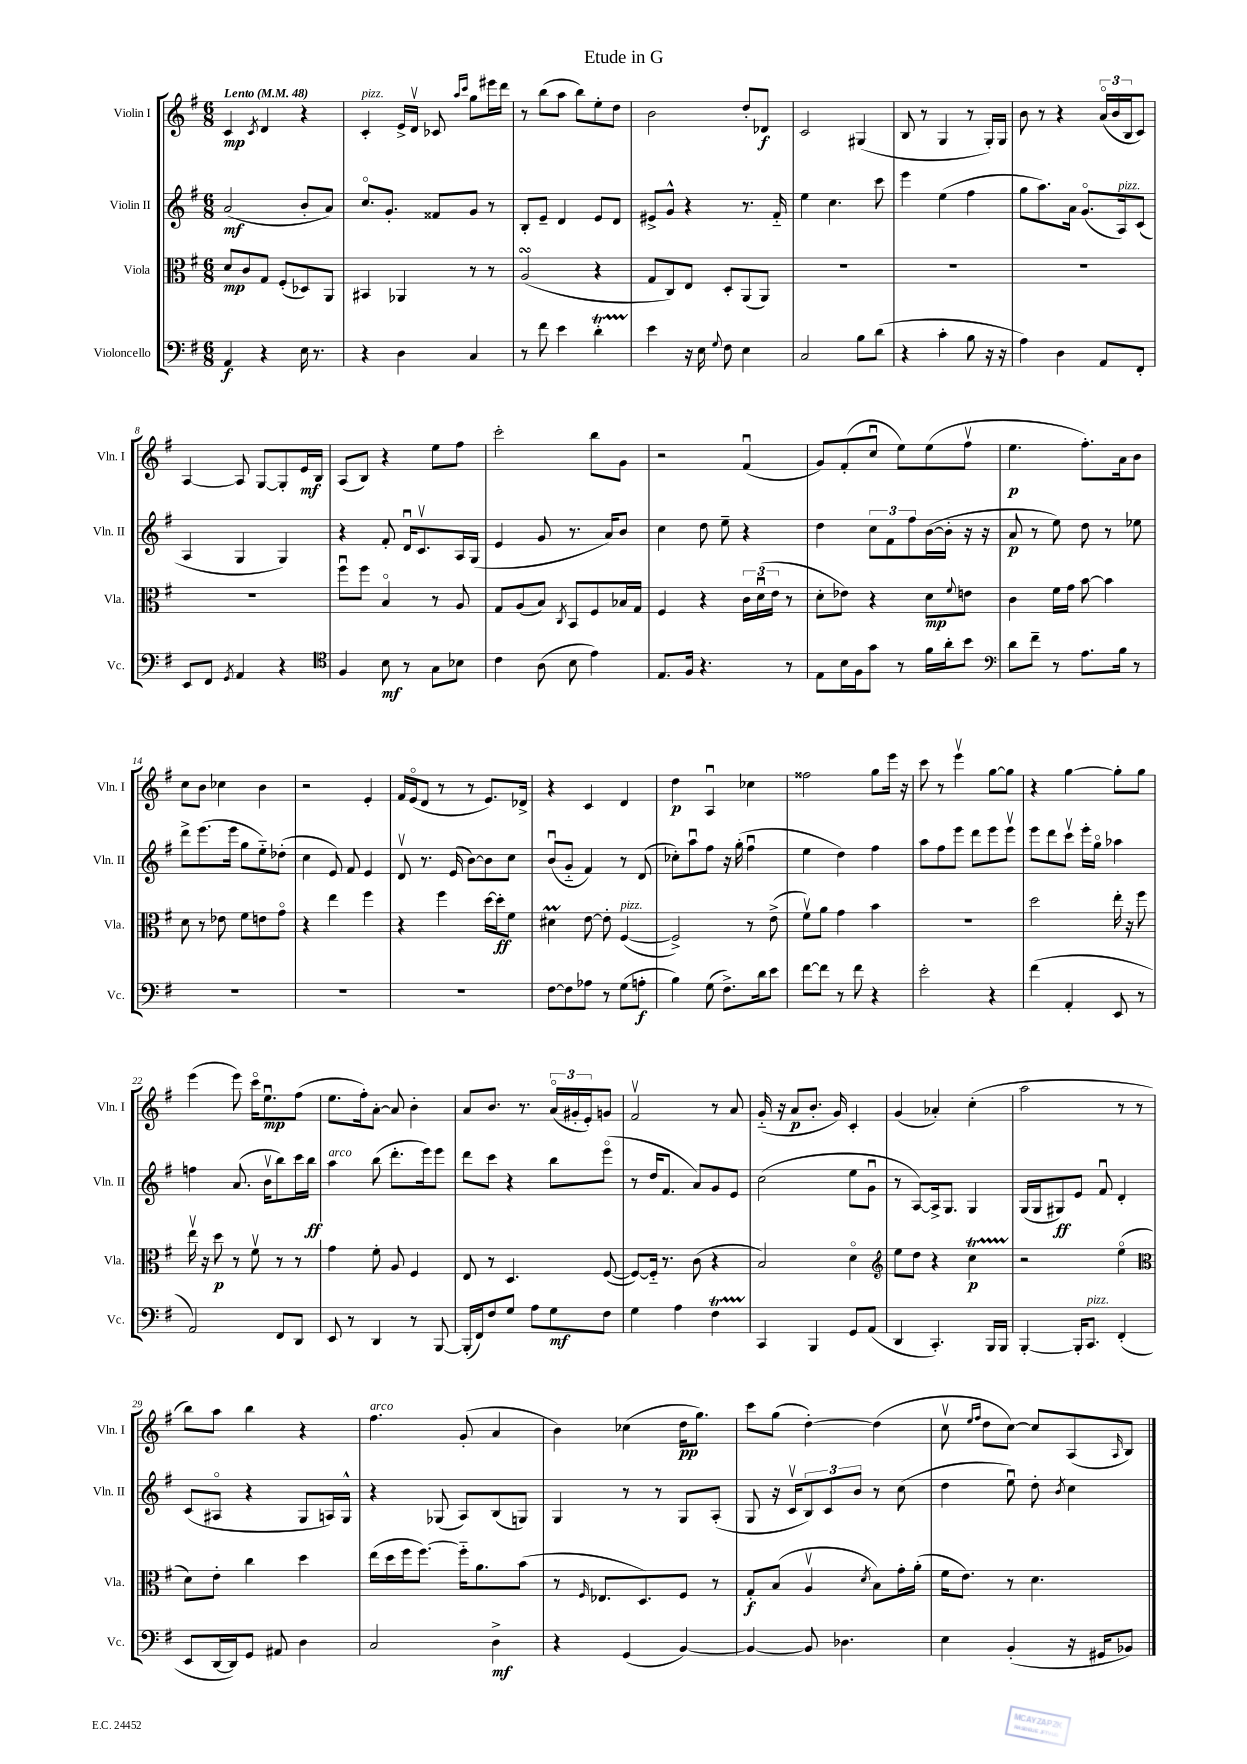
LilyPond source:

\header { title = "Etude in G" }
<<
\new StaffGroup <<
\new Staff = "s0" \with { instrumentName = "Violin I" shortInstrumentName = "Vln. I" } {
    \clef treble \key g \major \numericTimeSignature \time 6/8 \tempo "Lento" 4 = 48
    c'4\mp \acciaccatura { c'8 } d'4 r4 |
    c'4-.^\markup { \italic "pizz." } e'16-> d'16\upbow ces'8 \grace { a''16 c'''16 } g''8 eis'''16 d'''16 |
    r8 b''8( a''8 b''8) e''8-. d''8 |
    b'2 d''8-. des'8\f |
    c'2 gis4( |
    b8 r8 g4 r8 g16-.) g16 |
    b'8 r8 r4 \tuplet 3/2 { a'16\flageolet( b'16 b16 } c'8) |
    a4~ a8 g8~ g8-. e'16\mf b16 |
    a8( b8) r4 e''8 fis''8 |
    c'''2-. b''8 g'8 |
    r2 fis'4\downbow( |
    g'8) fis'8-.( c''8\downbow e''8) e''8( fis''8\upbow |
    e''4.\p fis''8.-.) a'16 b'8 |
    c''8 b'8 ces''4 b'4 |
    r2 e'4-. |
    fis'16 e'16\flageolet( d'8 r8 r8 e'8.) des'16-> |
    r4 c'4 d'4 |
    d''4\p a4\downbow ces''4 |
    fisis''2 g''8 e'''16 r16 |
    c'''8 r8 e'''4\upbow g''8~ g''8 |
    r4 g''4~ g''8-. g''8 |
    e'''4( e'''8) c'''16\flageolet e''8.\downbow\mp fis''8( |
    e''8. fis''16-.) a'8~-. a'8 b'4-. |
    a'8 b'8. r8. \tuplet 3/2 { a'16\flageolet( gis'16-. e'16-.) } g'8 |
    fis'2\upbow r8 a'8 |
    g'16-_( r16 a'8\p b'8.-. g'16) c'4-. |
    g'4( aes'4-.) c''4-.( |
    a''2 r8 r8 |
    b''8) a''8 b''4 r4 |
    fis''4.^\markup { \italic "arco" } g'8-.( a'4 |
    b'4) ces''4( d''16\pp g''8.) |
    c'''8 g''8( d''4~-.) d''4( |
    c''8\upbow \grace { e''16 fis''16 } d''8 c''8~) c''8 a8( \grace { a16 } b8) \bar "|." |
}
\new Staff = "s1" \with { instrumentName = "Violin II" shortInstrumentName = "Vln. II" } {
    \clef treble \key g \major \numericTimeSignature \time 6/8
    a'2\mf( b'8-. a'8) |
    c''8.\flageolet g'8.-. fisis'8 g'8 r8 |
    b8-. e'8-- d'4 e'8 d'8 |
    eis'8-> g'8-^ r4 r8. fis'16-_ |
    e''4 c''4. c'''8 |
    e'''4 e''4( fis''4 |
    g''8 a''8.) a'16 g'8.\flageolet( a16^\markup { \italic "pizz." }) c'8( |
    a4 g4 g4) |
    r4 fis'8-. d'16\downbow c'8.\upbow a16 g16( |
    e'4 g'8 r8. a'16) b'8 |
    c''4 d''8 e''8-- r4 |
    d''4 \tuplet 3/2 { c''8 fis'8 fis''8 } b'16~( b'16-. r16 r16 |
    a'8\p r8 e''8) d''8 r8 ees''8 |
    d'''8-> e'''8.( e'''16 g''8 e''8-_) des''8-.( |
    c''4 e'8) fis'8 e'4 |
    d'8\upbow r8. e'16( b'8~) b'8 c''8 |
    b'8\downbow( g'8-_ fis'4) r8 d'8( |
    ces''8-.) a''8\downbow fis''8 r16 g''16-.( fis''4\downbow |
    e''4 d''4) fis''4 |
    a''8 fis''8 e'''8 d'''8 e'''8 e'''8\upbow |
    e'''8 d'''8 c'''8\upbow e'''16-. g''16\flageolet aes''4 |
    f''4 a'8.( b'16\upbow b''8) c'''16 b''16\ff |
    a''4^\markup { \italic "arco" } b''8( d'''8.-. e'''16) e'''8 |
    d'''8 c'''8 r4 b''8 e'''8\flageolet( |
    r8 d''16 fis'8. a'8) g'8 e'8 |
    c''2( e''8 g'8\downbow |
    r8 a8~) a16-> g8. g4 |
    g16( g16 gis8\ff) e'8 fis'8\downbow d'4-. |
    c'8( ais8\flageolet r4 g8 a16) g16-^ |
    r4 ges8( a8) b8( g8) |
    g4 r8 r8 g8 a8-.( |
    g8 r16 c'16\upbow \tuplet 3/2 { b8) c'8 b'8 } r8 c''8( |
    d''4 e''8\downbow) d''8-. \acciaccatura { b'8 } c''4 \bar "|." |
}
\new Staff = "s2" \with { instrumentName = "Viola" shortInstrumentName = "Vla." } {
    \clef alto \key g \major \numericTimeSignature \time 6/8
    d'8\mp c'8 g8 fis8-.( des8) a,8 |
    bis,4 aes,4 r8 r8 |
    a2\turn( r4 |
    g8 c8) e8 d8-. a,8( a,8) |
    R2. |
    R2. |
    R2. |
    R2. |
    fis''8\downbow fis''8 b4\flageolet r8 a8 |
    g8 a8( b8) \acciaccatura { c8 } b,8 fis8 bes16 g16 |
    fis4 r4 \tuplet 3/2 { c'16 d'16\downbow( e'16 } r8 |
    d'8-. ees'8) r4 d'8\mp \appoggiatura { fis'8 } e'8 |
    c'4 fis'16 g'16 b'8~ b'4 |
    d'8 r8 ees'8 fis'8 e'8 g'8\flageolet |
    r4 e''4 fis''4 |
    r4 fis''4 d''16~ d''16-.\ff fis'8 |
    dis'4\prall e'8~ e'8-. fis4~^\markup { \italic "pizz." }( |
    fis2->) r8 e'8->( |
    fis'8\upbow) a'8 g'4 b'4 |
    R2. |
    d''2 e''16-. r16 fis''8 |
    e''16\upbow r16 d''8\p r8 fis'8\upbow r8 r8 |
    g'4 fis'8-. a8 fis4 |
    e8 r8 d4. fis8~( |
    fis8~) fis16-_ r8. c'8( r4 |
    b2) d'4\flageolet |
    \clef treble e''8 d''8 r4 c''4\startTrillSpan\p |
    r2\stopTrillSpan e''4\flageolet( |
    \clef alto d'8) e'8-. c''4 d''4 |
    e''16( d''16 fis''16 fis''8.~) fis''16-_ a'8. b'8( |
    r8 \grace { fis16 } ees8. d8.) fis8 r8 |
    g8-.\f b8( a4\upbow \acciaccatura { d'8 } b8) g'16-. a'16-.( |
    fis'16 e'8.) r8 d'4. \bar "|." |
}
\new Staff = "s3" \with { instrumentName = "Violoncello" shortInstrumentName = "Vc." } {
    \clef bass \key g \major \numericTimeSignature \time 6/8
    a,4\f r4 e16 r8. |
    r4 d4 c4 |
    r8 fis'8 e'4 d'4-.\startTrillSpan |
    e'4\stopTrillSpan r16 e16 \appoggiatura { g8 } fis8 e4 |
    c2 b8 d'8( |
    r4 c'4-. b8 r16 r16 |
    a4) d4 a,8 fis,8-. |
    e,8 fis,8 \acciaccatura { g,8 } a,4 r4 |
    \clef tenor fis4 b8\mf r8 g8 bes8 |
    c'4 a8( b8 e'4) |
    e8. fis16 r4. r8 |
    e8 b16 fis16 g'8 r8 fis'16 a'16-. b'8 |
    \clef bass d'8 fis'8-- r8 a8. b16 r8 |
    R2. |
    R2. |
    R2. |
    fis8~ fis8 aes8 r8 g8( a8-.\f |
    b4) g8( fis8.->) d'16 e'8 |
    fis'8~ fis'8 r8 fis'8 r4 |
    e'2-. r4 |
    fis'4( a,4-. e,8 r8 |
    a,2) fis,8 d,8 |
    e,8 r8 d,4 r8 b,,8~ |
    b,,16-.( fis,16) fis8 g8 a8 g8\mf fis8 |
    g4 a4 fis4\startTrillSpan |
    c,4\stopTrillSpan b,,4 g,8 a,8( |
    d,4 c,4.-.) b,,16 b,,16 |
    b,,4~-. b,,16-. c,8.^\markup { \italic "pizz." } fis,4-.( |
    e,8 d,16~ d,16) g,8 ais,8 d4 |
    c2 d4->\mf |
    r4 g,4( b,4~) |
    b,4~ b,8 des4. |
    e4 b,4-.( r16 gis,16 bes,8) \bar "|." |
}
>>
>>
